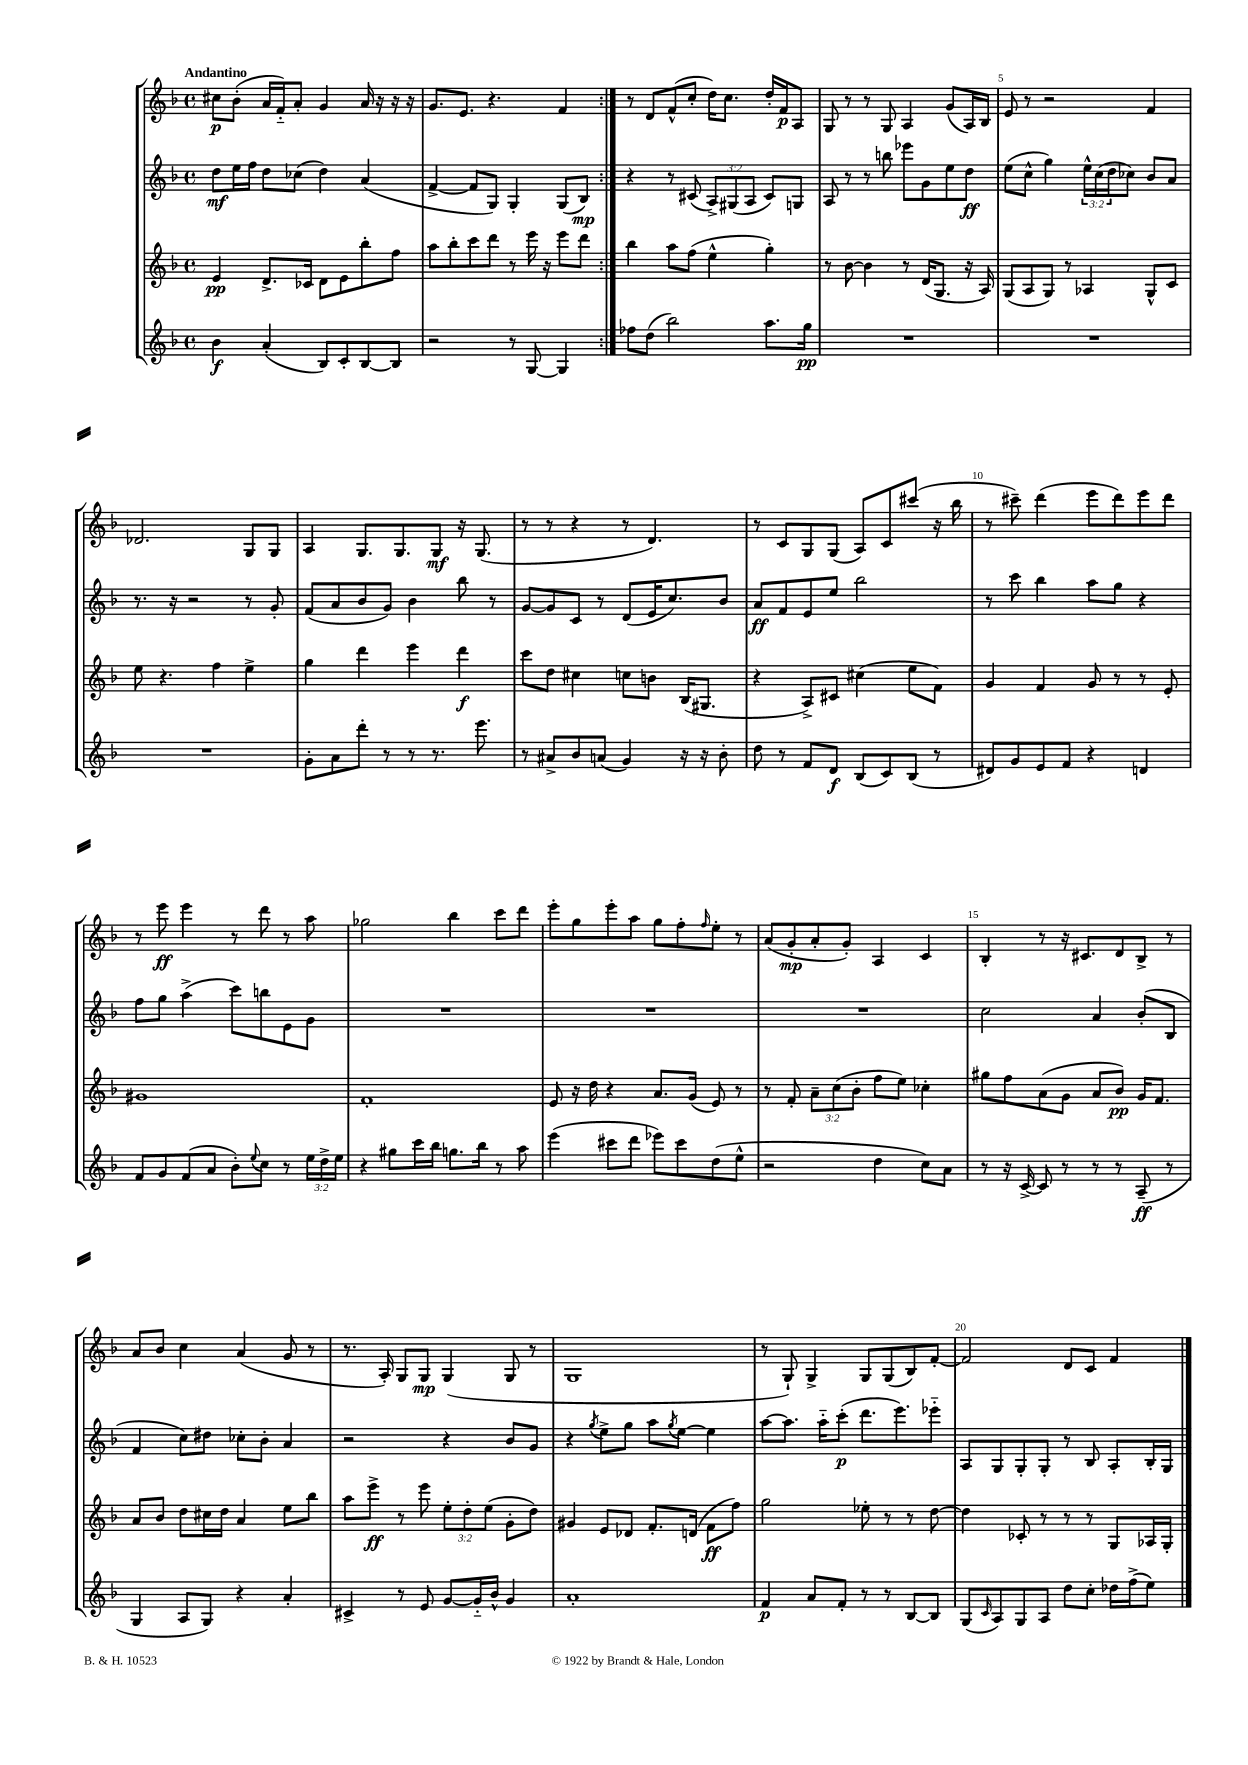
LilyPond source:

<<
\new StaffGroup <<
\new Staff = "s0" {
    \clef treble \key f \major \defaultTimeSignature \time 4/4 \tempo "Andantino"
    \repeat volta 2 { cis''8\p bes'8-.( a'16 f'16-_) a'8-. g'4 a'16 r16 r16 r16 |
    g'8. e'8. r4. f'4 | }
    r8 d'8 f'8-^( c''8-. d''16) c''8. d''16-. f'16\p a8 |
    g8 r8 r8 g8 a4 g'8( a16) bes16 |
    e'8 r8 r2 f'4 |
    des'2. g8 g8 |
    a4 g8. g8. g8\mf r16 g8.( |
    r8 r8 r4 r8 d'4.) |
    r8 c'8 g8 g8( a8) c'8 cis'''8( r16 bes''16 |
    r8 cis'''8--) d'''4( e'''8 d'''8) e'''8 d'''8 |
    r8 e'''8\ff e'''4 r8 d'''8 r8 a''8 |
    ges''2 bes''4 c'''8 d'''8 |
    e'''8-. g''8 e'''8-. a''8 g''8 f''8-. \grace { f''16 } e''8-. r8 |
    a'8( g'8-.\mp a'8-. g'8-.) a4 c'4 |
    bes4-. r8 r16 cis'8. d'8 bes8-> r8 |
    a'8 bes'8 c''4 a'4( g'8 r8 |
    r8. a16-.) g8 g8\mp g4( g8 r8 |
    g1 |
    r8 g8-!) g4-> g8 g8( bes8) f'8~-. |
    f'2 d'8 c'8 f'4 \bar "|." |
}
\new Staff = "s1" {
    \clef treble \key f \major \defaultTimeSignature \time 4/4 \override Staff.TupletNumber.text = #tuplet-number::calc-fraction-text
    \repeat volta 2 { d''8\mf e''16 f''16 d''8 ces''8( d''4) a'4( |
    f'4~-> f'8 g8) g4-. g8( bes8\mp) | }
    r4 r8 cis'8( \tuplet 3/2 { a8->) gis8( a8 } cis'8) g8 |
    a8 r8 r8 b''8 ees'''8 g'8 e''8 d''8\ff |
    e''8( c''8-^ g''4) \tuplet 3/2 { e''16-^ c''16( d''16 } ces''8) bes'8 a'8 |
    r8. r16 r2 r8 g'8-. |
    f'8( a'8 bes'8 g'8) bes'4 bes''8 r8 |
    g'8~ g'8 c'8 r8 d'8( e'16 c''8.) bes'8 |
    a'8\ff f'8 e'8 e''8 bes''2 |
    r8 c'''8 bes''4 a''8 g''8 r4 |
    f''8 g''8 a''4->( c'''8) b''8 e'8 g'8 |
    R1 |
    R1 |
    R1 |
    c''2 a'4 bes'8-.( bes8 |
    f'4 c''8) dis''8 ces''8-. bes'8-. a'4 |
    r2 r4 bes'8 g'8 |
    r4 \acciaccatura { g''8 } e''8-> g''8 a''8 \acciaccatura { g''8 } e''8~ e''4 |
    a''8~ a''8. a''16-_ c'''8-.\p( d'''8. e'''8.) ees'''8-_ |
    a8 g8 g8-. g8-. r8 bes8 a8-. bes16-. g16 \bar "|." |
}
\new Staff = "s2" {
    \clef treble \key f \major \defaultTimeSignature \time 4/4 \override Staff.TupletNumber.text = #tuplet-number::calc-fraction-text
    \repeat volta 2 { e'4\pp d'8.-> ces'16 d'8 e'8 bes''8-. f''8 |
    a''8 bes''8-. c'''8 d'''8 r8 e'''16 r16 e'''8 d'''8 | }
    bes''4 a''8 f''8( e''4-^ g''4-.) |
    r8 bes'8~ bes'4 r8 d'16( g8. r16 a16) |
    g8( a8 g8) r8 aes4 g8-^ c'8 |
    e''8 r4. f''4 e''4-> |
    g''4 d'''4 e'''4 d'''4\f |
    c'''8 d''8 cis''4 c''8 b'8 bes16( gis8. |
    r4 a8->) cis'8 cis''4( e''8 f'8) |
    g'4 f'4 g'8 r8 r8 e'8-. |
    gis'1 |
    f'1-. |
    e'8 r16 d''16 r4 a'8. g'16( e'8) r8 |
    r8 f'8-. \tuplet 3/2 { a'8-- c''8( bes'8-. } f''8 e''8) ces''4-. |
    gis''8 f''8 a'8( g'8 a'8 bes'8\pp) g'16 f'8. |
    a'8 bes'8 d''8 cis''16 d''16 a'4 e''8 bes''8 |
    a''8 e'''8->\ff r8 e'''8 \tuplet 3/2 { e''8-. d''8-. e''8( } g'8-. d''8) |
    gis'4 e'8 des'8 f'8.-. d'16( f'8\ff f''8) |
    g''2 ees''8-. r8 r8 d''8~ |
    d''4 ces'8-. r8 r8 r8 g8 aes16 g16-. \bar "|." |
}
\new Staff = "s3" {
    \clef treble \key f \major \defaultTimeSignature \time 4/4 \override Staff.TupletNumber.text = #tuplet-number::calc-fraction-text
    \repeat volta 2 { bes'4\f a'4-.( bes8) c'8-. bes8~ bes8 |
    r2 r8 g8~ g4 | }
    fes''8 d''8( bes''2) a''8. g''16\pp |
    R1 |
    R1 |
    R1 |
    g'8-. a'8 d'''8-. r8 r8 r8. e'''8. |
    r8 ais'8-> bes'8 a'8( g'4) r16 r16 bes'8-. |
    d''8 r8 f'8 d'8\f bes8( c'8) bes8( r8 |
    dis'8) g'8 e'8 f'8 r4 d'4 |
    f'8 g'8 f'8( a'8 bes'8-.) \appoggiatura { e''8 } c''8 r8 \tuplet 3/2 { e''16 d''16-> e''16 } |
    r4 gis''8 c'''16 bes''16 g''8. bes''16 r8 a''8 |
    e'''4( cis'''8 d'''8 ees'''8) cis'''8 d''8( e''8-^ |
    r2 d''4 c''8) a'8 |
    r8 r16 c'16~-> c'8 r8 r8 r8 a8--\ff( r8 |
    g4 a8 g8) r4 a'4-. |
    cis'4-> r8 e'8 g'8~ g'16-_ bes'16-^ g'4 |
    a'1-. |
    f'4\p a'8 f'8-. r8 r8 bes8~ bes8 |
    g8( \grace { c'16 } a8) g8 a8 d''8 c''8-. des''16 f''16->( e''8) \bar "|." |
}
>>
>>
\layout { \context { \Score \override BarNumber.break-visibility = ##(#f #t #t) barNumberVisibility = #(every-nth-bar-number-visible 5) } }
